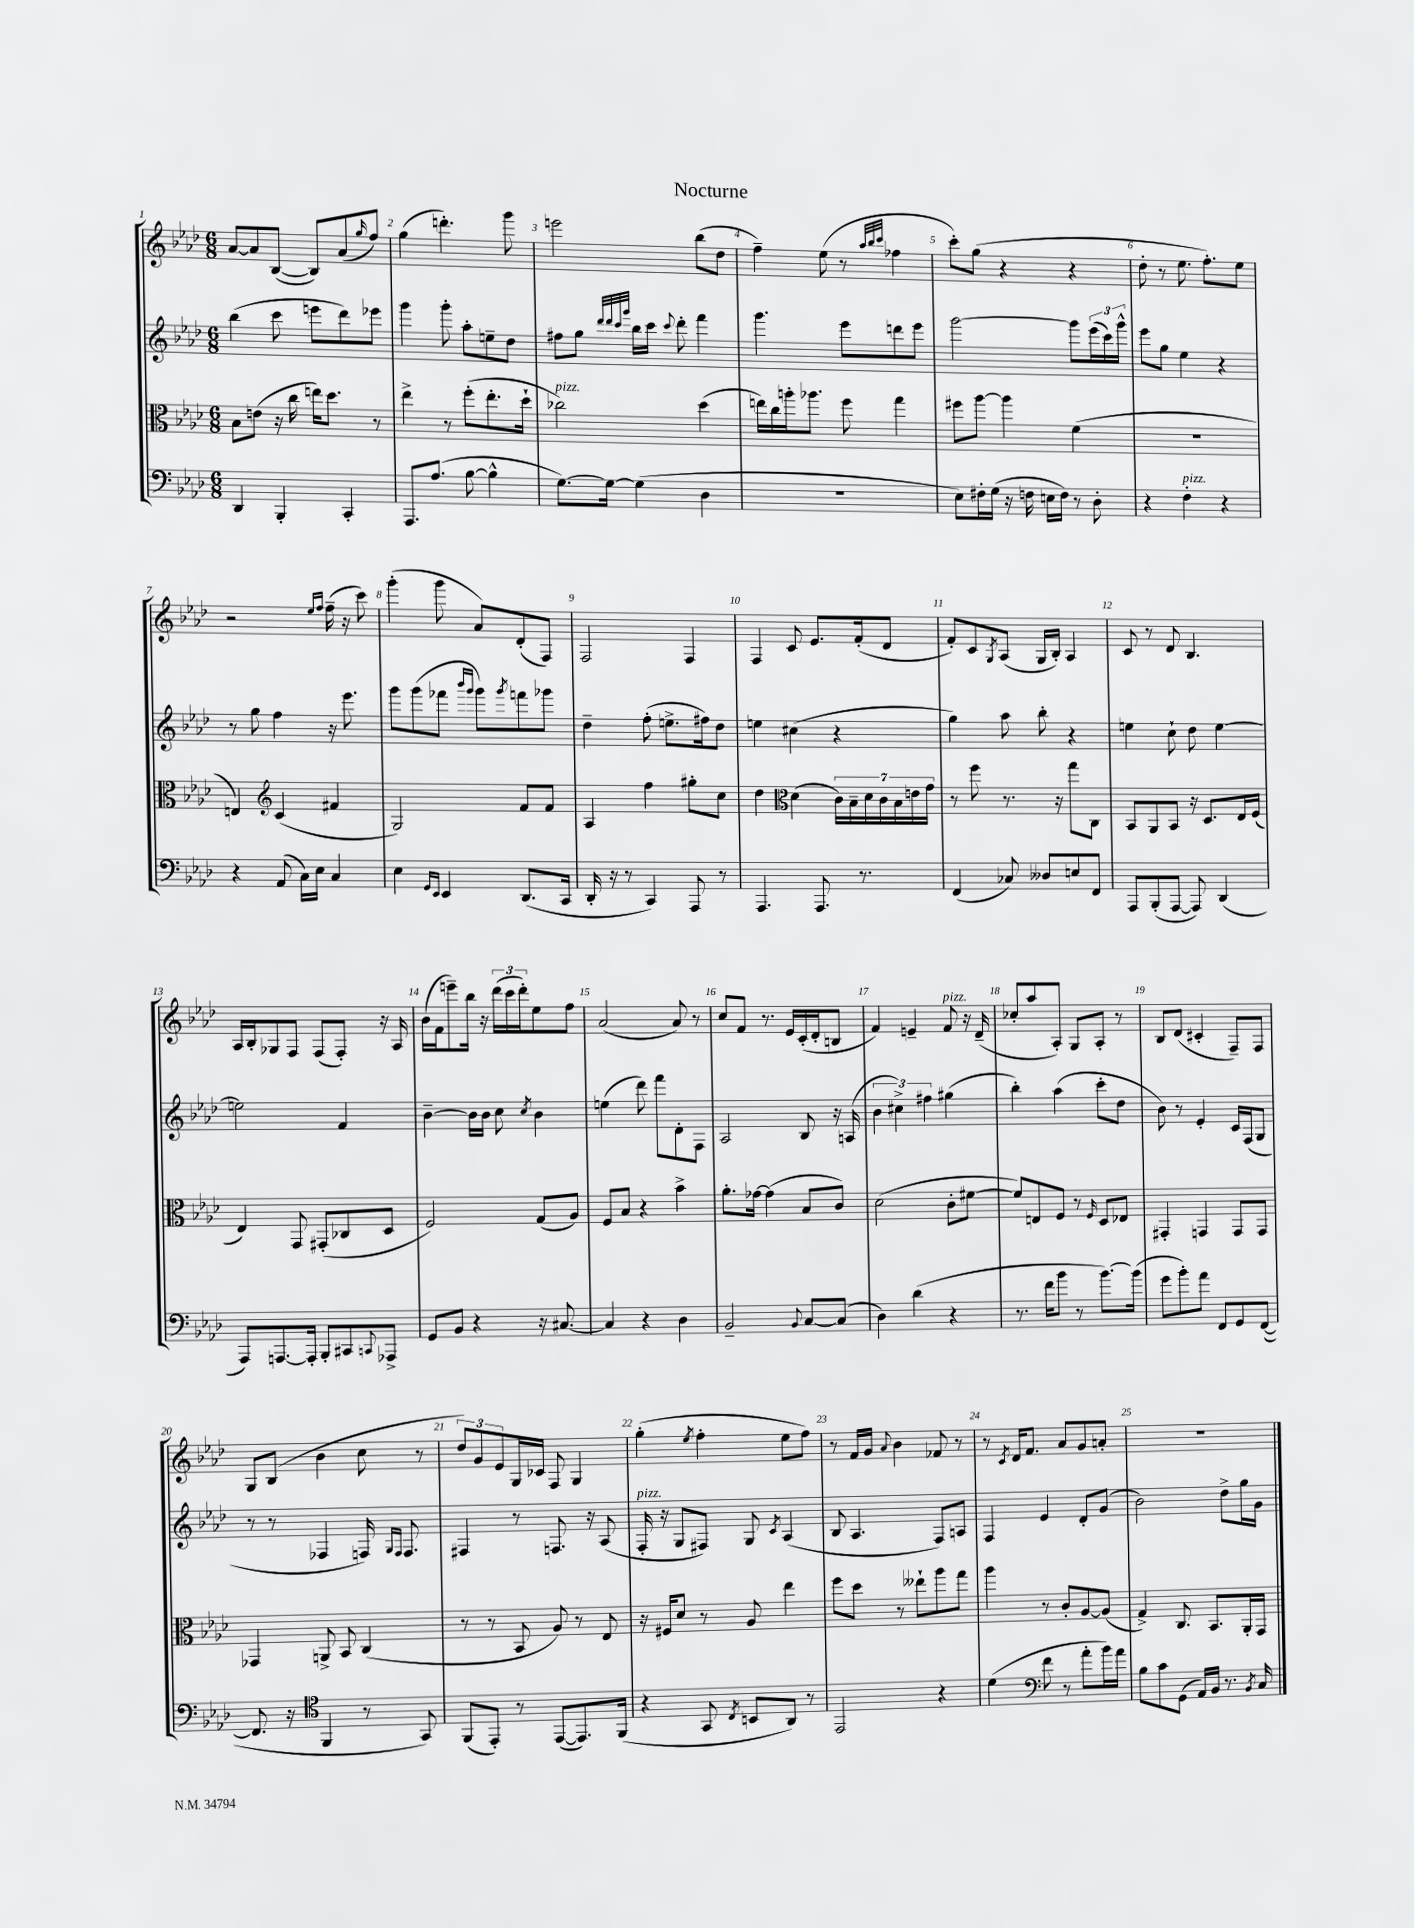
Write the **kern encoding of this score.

**kern	**kern	**kern	**kern
*staff4	*staff3	*staff2	*staff1
*clefF4	*clefC3	*clefG2	*clefG2
*k[b-e-a-d-]	*k[b-e-a-d-]	*k[b-e-a-d-]	*k[b-e-a-d-]
*M6/8	*M6/8	*M6/8	*M6/8
4DD-	8B-	(4bb-	[8a-
.	(8e	.	8a-]
4BBB-'	16r	8ccc	([8B-
.	16cc	.	.
.	16ee)	8eee	8B-])
.	8.dd-	.	.
4CC'	.	8ddd-)	(8a-
.	.	.	16qqgg
.	8r	8eee-	8ff)
=	=	=	=
8.AAA-	4ee-^	4ggg	(4gg
(8.A-	.	.	.
.	8r	8ggg'	4.ddd')
[8B-	(8ff'	8aa-'	.
4B-^^]	8.ee-'	8ee~	.
.	.	8dd-	8ggg
.	16dd-`	.	.
=	=	=	=
[8.G)	2cc-)	8ff#	2eee
.	.	8gg	.
16G_	.	.	.
.	.	32qqddd-	.
.	.	32qqddd-	.
.	.	32qqccc	.
.	.	32qqggg	.
(4G]	.	16bb-	.
.	.	16ccc	.
.	.	8qqccc	.
.	.	8ddd-'	.
4D-	(4dd-	4fff	(8bb-
.	.	.	8dd-
=	=	=	=
2.r	16ee)	4.ggg	4ff~)
.	16cc	.	.
.	16aa'	.	.
.	8.aa-	.	.
.	.	.	(8ee-
.	8ff	8eee-	8r
.	.	.	32qqaa-
.	.	.	32qqbb-
.	.	.	32qqccc
.	4gg	8ddd	4ff-
.	.	8eee-	.
=	=	=	=
8E-)	8ff#	[2ggg	8ccc')
16F#'	[8aa-	.	(8gg
(16G	.	.	.
16r	4aa-]	.	4r
16F	.	.	.
16E	.	.	.
16F)	.	.	.
8r	(4f	8ggg]	4r
8D-'	.	(24eee-	.
.	.	24ccc)	.
.	.	24ggg^^	.
=	=	=	=
4r	2.r	8eee-	8dd-'
.	.	8gg	8r
4F'	.	4ee-	8.ee-
.	.	.	8.ff')
4r	.	4r	.
.	.	.	8ee-
=	=	=	=
4r	4E)	8r	2r
.	.	8gg	.
*	*clefG2	*	*
(8AA-	(4c	4ff	.
16C)	.	.	.
16E-	.	.	.
.	.	.	16qqee-
.	.	.	16qqff
4C	4f#	16r	(16ff~
.	.	8.eee-	16r
.	.	.	8ccc)
=	=	=	=
4E-	2G)	8ggg	(4ggg'
.	.	(8ggg	.
16qqGG	.	.	.
16qqEE-	.	.	.
4EE-	.	8fff-	8ggg
.	.	16qqbbb-	.
.	.	16qqggg	.
.	.	8ggg)	8a-)
.	.	8qggg	.
(8.DD-	8f	8fff	(8d-'
.	8f	8ggg-	8F)
16CC	.	.	.
=	=	=	=
16DD-'	4A-	4dd-~	2F
16r	.	.	.
8r	.	.	.
4CC)	4ff	(8ff'	.
.	.	8.ee^	.
8AAA-	8gg#'	.	4F
.	.	16ff#)	.
8r	8cc	8dd-	.
=	=	=	=
4.AAA-	4dd-	4ee	4F
*	*clefC3	*	*
.	(4d-	(4cc#	8c
8.AAA-	.	.	8.e-
.	28c)	4r	.
.	28B-~	.	.
8.r	.	.	(16f'
.	28d-	.	.
.	28c	.	.
.	.	.	8d-
.	28B-	.	.
.	28e	.	.
.	28g	.	.
=	=	=	=
(4FF	8r	4gg)	8f')
.	8ff	.	8c
.	.	.	8qG
8C-)	8.r	8aa-	(8A-
8D--	.	8bb-'	16G
.	16r	.	16B-')
8E	8gg	4r	4A-
8FF	8C	.	.
=	=	=	=
8AAA-	8BB-	4ee	8c
(8BBB-'	8AA-	.	8r
[8AAA-	8BB-	8cc`	8d-
8AAA-])	16r	8dd-	4.B-
.	8.D-	.	.
(4DD-	.	[4ee	.
.	16E-	.	.
.	(16F	.	.
=	=	=	=
8AAA-)	4E-)	2ee]	16A-
.	.	.	16B-'
[8.AAA	.	.	8G-
.	8GG	.	8F
16AAA']	.	.	.
8BBB-'	(8GG#'	.	(8F
8CC#	8C-	4f	8F')
8qqCC	.	.	.
8AAA-^	8D-	.	16r
.	.	.	16A-
=	=	=	=
8GG	2F)	[4b-~	(16b-
.	.	.	16f
8BB-	.	.	8eee~)
4r	.	16b-]	16bb-
.	.	16b-	16r
.	.	8cc	(24ddd-
.	.	.	24ccc
.	.	.	24ddd-')
.	.	8qcc	.
16r	(8G	4b-	8ee-
[8.C#	.	.	.
.	8A-)	.	8ff
=	=	=	=
4C#]	8F	(4ee	(2a-
.	8B-	.	.
4r	4r	8ddd-)	.
.	.	8fff	.
4D-	4b-^	8d-'	8a-)
.	.	8F	8r
=	=	=	=
2BB-~	8.a-'	2A-	8cc
.	.	.	8f
.	[16g-	.	.
.	(4g-]	.	8.r
.	.	.	16e-
8qqBB-	.	.	.
[8C	8B-	8B-	(16c'
.	.	.	16d-'
(8C]	8c)	16r	8B
.	.	(16A	.
=	=	=	=
4D-)	(2d-	6b-	4f)
.	.	6cc#^)	.
(4d-	.	.	4e~
.	.	6ff#	.
4r	8c'	(4gg#	8f
.	[8f#	.	16r
.	.	.	(16d-~
=	=	=	=
8.r	8f#])	4bb-')	8cc-'
.	8E	.	8aa-
16f	.	.	.
8b-	8F	(4aa-	8A-')
8r	8r	.	8G
.	16qqF	.	.
[8.b-)	8D-	8ccc'	8A-'
.	8E-	8dd-	8r
(16b-]	.	.	.
=	=	=	=
8g	4GG#'	8b-)	8B-
8b-')	.	8r	(8d-
8a-	4GG	4e-'	4c#'
8FF	.	.	.
8GG	8GG	16c	8F~)
.	.	(16F	.
([8FF	8GG	8G	8F
=	=	=	=
8.FF]	4GG-	8r	8G
.	.	8r	(8B-
16r	.	.	.
*clefC4	*	*	*
4FF	8AA^	4F-	4b-
.	8BB-	.	.
8r	(4C	16F)	8cc
.	.	16qqG	.
.	.	16qqF	.
.	.	8.F	.
8GG)	.	.	8r
=	=	=	=
(8FF	8r	4F#	12dd-)
.	.	.	12g
8EE-')	8r	.	.
.	.	.	12e-
8r	8BB-	8r	16G
.	.	.	16c-
([8EE-	8A-)	8.F	8F
8.EE-])	8r	.	4G
.	.	16r	.
.	8E-	(8A-	.
(16FF	.	.	.
=	=	=	=
4r	16r	16F'	(4gg'
.	16F#	16r	.
.	8d-	8G	.
.	.	.	8qee-
8GG	8r	8F#)	4ff'
8qC	.	.	.
8BB	8A-	8G	.
.	.	8qc	.
8AA-)	4ee-	(4A-	8ee-
8r	.	.	8ff)
=	=	=	=
2EE-	8ff	8B-	8r
.	8dd-	4.A-	16f
.	.	.	16g
.	.	.	8qqa-
.	8r	.	4b-
.	8ee--`	.	.
4r	8aa-	8F)	8f-
.	8gg	8A	8r
=	=	=	=
(4d-	4aa-	4F	8r
.	.	.	8qc
.	.	.	16d-
.	.	.	8.f
*clefF4	*	*	*
8f	8r	4e-	.
8r	8c'	.	8a-
8a-'	[8A-	8d-'	8g
16b-)	(8A-]	(8g	8a'
16a-	.	.	.
=	=	=	=
8B-	4G^)	2b-)	2.r
8c	.	.	.
(8GG	8.C	.	.
16AA-)	.	.	.
16BB-	8.BB-	.	.
8.r	.	8dd-^	.
.	16AA-'	16gg	.
8qBB-	.	.	.
16C	16GG	16g	.
==	==	==	==
*-	*-	*-	*-
